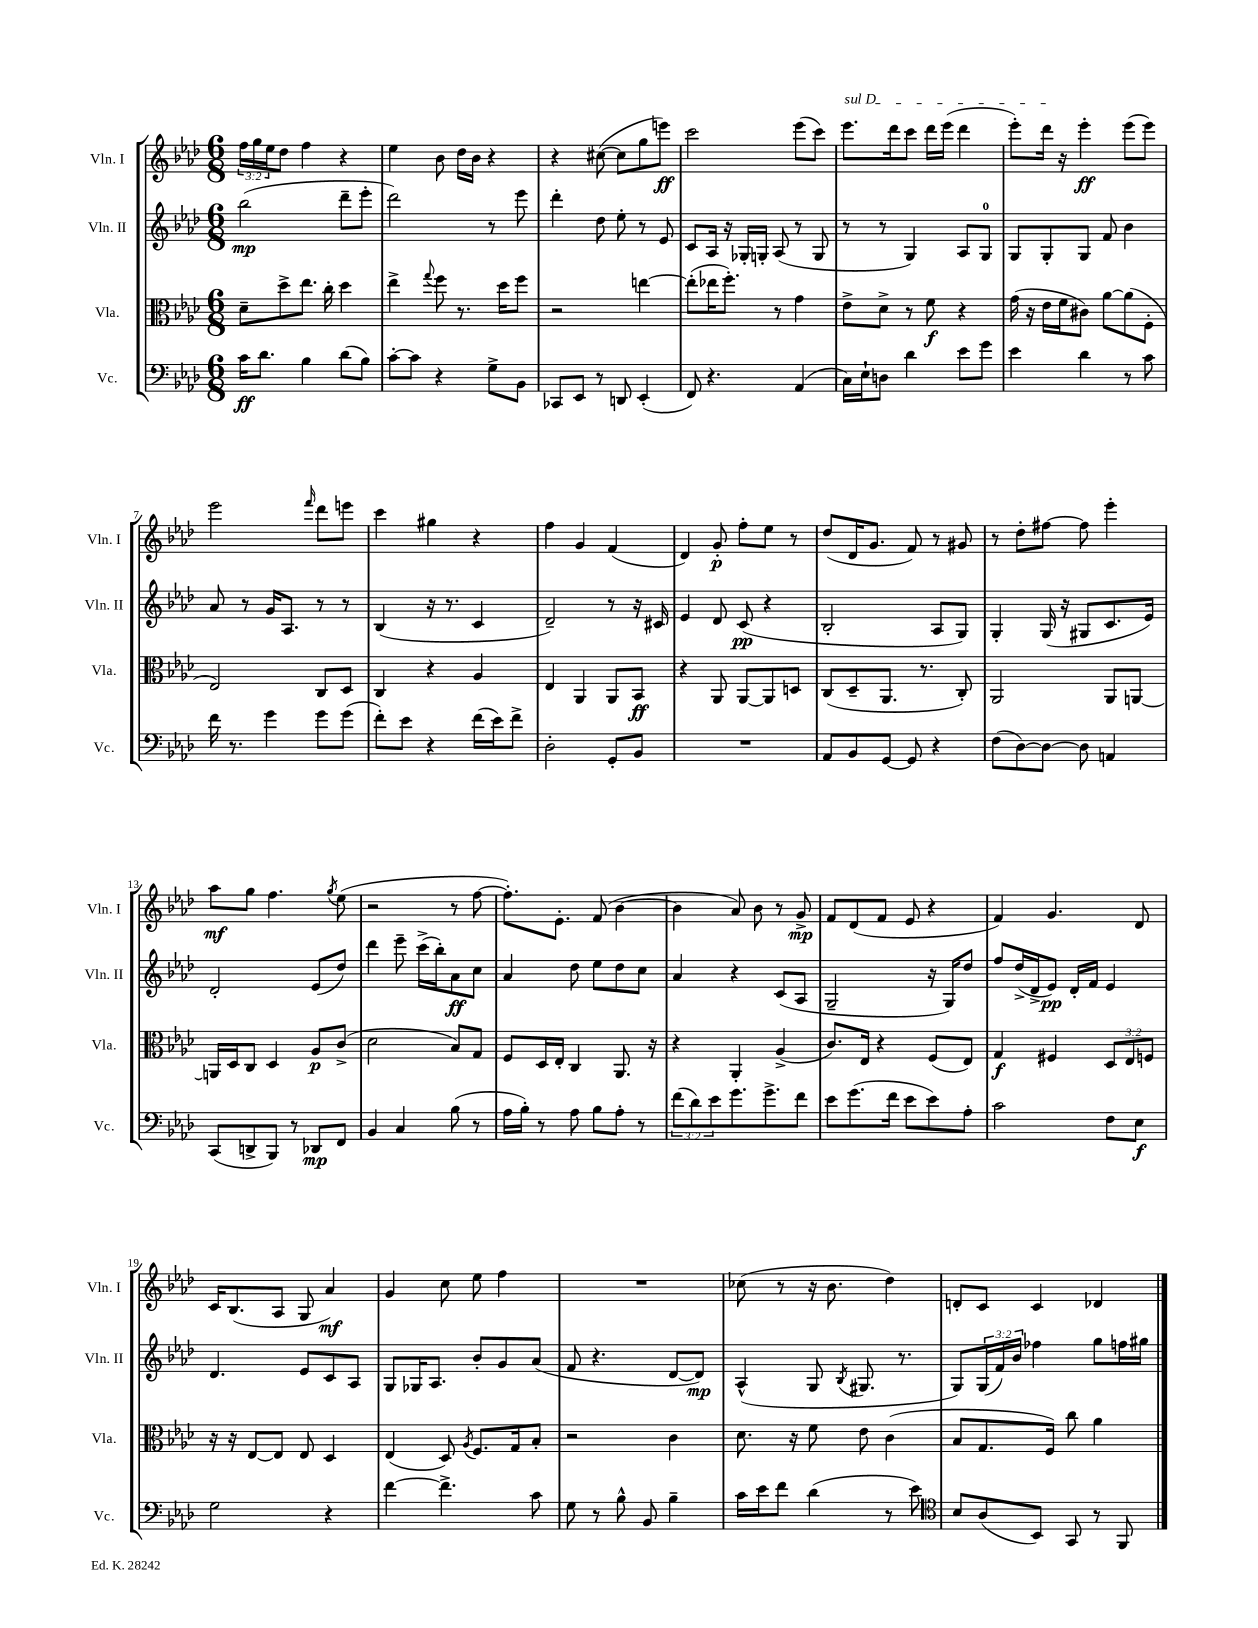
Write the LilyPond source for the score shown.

<<
\new StaffGroup <<
\new Staff = "s0" \with { instrumentName = "Vln. I" shortInstrumentName = "Vln. I" } {
    \clef treble \key aes \major \numericTimeSignature \time 6/8 \override Staff.TupletNumber.text = #tuplet-number::calc-fraction-text
    \tuplet 3/2 { f''16 g''16 ees''16 } des''8 f''4 r4 |
    ees''4 bes'8 des''16 bes'16 r4 |
    r4 cis''8~( cis''8 g''8 e'''8\ff) |
    c'''2 ees'''8( c'''8) |
    \once \override TextSpanner.bound-details.left.text = \markup { \italic "sul D" } ees'''8.\startTextSpan des'''16 c'''8 des'''16 ees'''16( des'''4 |
    ees'''8-.) des'''16\stopTextSpan r16 ees'''4-.\ff ees'''8( ees'''8) |
    ees'''2 \grace { f'''16 } des'''8 e'''8 |
    c'''4 gis''4 r4 |
    f''4 g'4 f'4( |
    des'4) g'8-.\p f''8-. ees''8 r8 |
    des''8( des'16 g'8. f'8) r8 gis'8 |
    r8 des''8-. fis''8~ fis''8 ees'''4-. |
    aes''8\mf g''8 f''4. \acciaccatura { g''8 } ees''8( |
    r2 r8 f''8~ |
    f''8.-.) ees'8.-. f'8( bes'4~ |
    bes'4 aes'8) bes'8 r8 g'8->\mp |
    f'8 des'8( f'8 ees'8 r4 |
    f'4) g'4. des'8 |
    c'16 bes8.( aes8 g8 aes'4\mf) |
    g'4 c''8 ees''8 f''4 |
    R2. |
    ces''8( r8 r16 bes'8. des''4) |
    d'8-. c'8 c'4 des'4 \bar "|." |
}
\new Staff = "s1" \with { instrumentName = "Vln. II" shortInstrumentName = "Vln. II" } {
    \clef treble \key aes \major \numericTimeSignature \time 6/8 \override Staff.TupletNumber.text = #tuplet-number::calc-fraction-text
    bes''2\mp( des'''8-- ees'''8-. |
    des'''2) r8 ees'''8 |
    des'''4-. des''8 ees''8-. r8 ees'8 |
    c'8 aes16 r16 ges16-. g16-. aes8( r8 g8 |
    r8 r8 g4) aes8 g8-0 |
    g8 g8-. g8 f'8 bes'4 |
    aes'8 r8 g'16 aes8. r8 r8 |
    bes4( r16 r8. c'4 |
    des'2--) r8 r16 cis'16 |
    ees'4 des'8 c'8\pp( r4 |
    bes2-. aes8 g8) |
    g4-. g16( r16 gis8 c'8. ees'16) |
    des'2-. ees'8( des''8) |
    des'''4 ees'''8-- c'''16->( bes''16-.) aes'8\ff c''8 |
    aes'4 des''8 ees''8 des''8 c''8 |
    aes'4 r4 c'8( aes8 |
    g2-- r16 g16) des''8 |
    f''8 des''16->( des'16-> ees'8\pp) des'16-. f'16 ees'4 |
    des'4. ees'8 c'8 aes8 |
    g8 ges16 aes8. bes'8-. g'8 aes'8( |
    f'8 r4. des'8~ des'8\mp) |
    aes4-^( g8 \acciaccatura { bes8 } gis8. r8. |
    g8) \tuplet 3/2 { g16( f'16) bes'16 } fes''4 g''8 f''16 gis''16 \bar "|." |
}
\new Staff = "s2" \with { instrumentName = "Vla." shortInstrumentName = "Vla." } {
    \clef alto \key aes \major \numericTimeSignature \time 6/8 \override Staff.TupletNumber.text = #tuplet-number::calc-fraction-text
    des'8-- des''8-> ees''8. c''16-. des''4 |
    ees''4-> \appoggiatura { g''8 } f''8 r8. des''16 f''8 |
    r2 e''4~ |
    e''8-.( ees''16 f''8.-.) r8 g'4 |
    ees'8-> des'8-> r8 f'8\f r4 |
    g'16( r16 ees'16 f'16 cis'8) aes'8~ aes'8( f8-. |
    ees2) c8 des8 |
    c4 r4 aes4 |
    ees4 aes,4 aes,8 bes,8\ff |
    r4 aes,8 aes,8~ aes,8 d8 |
    c8( des8-- aes,8. r8. c8-.) |
    aes,2 aes,8 a,8~ |
    a,16 des16 c8 des4 aes8\p c'8->( |
    des'2 bes8) g8 |
    f8 des16 ees16-. c4 aes,8. r16 |
    r4 aes,4-. aes4->( |
    c'8.) ees16 r4 f8( ees8) |
    g4\f fis4 \tuplet 3/2 { des8 ees8 f8 } |
    r16 r16 ees8~ ees8 ees8 des4 |
    ees4( des8) \acciaccatura { aes8 } f8. g16 bes8-. |
    r2 c'4 |
    des'8. r16 f'8 ees'8 c'4( |
    bes8 g8. f16) c''8 aes'4 \bar "|." |
}
\new Staff = "s3" \with { instrumentName = "Vc." shortInstrumentName = "Vc." } {
    \clef bass \key aes \major \numericTimeSignature \time 6/8 \override Staff.TupletNumber.text = #tuplet-number::calc-fraction-text
    c'16\ff des'8. bes4 des'8( bes8) |
    c'8~-. c'8 r4 g8-> bes,8 |
    ces,8 ees,8 r8 d,8 ees,4-.( |
    f,8) r4. aes,4( |
    c16) ees16-! d8 des'4 ees'8 g'8 |
    ees'4 des'4 r8 c'8 |
    f'16 r8. g'4 g'8 g'8( |
    f'8-.) ees'8 r4 f'16( ees'16) f'8-> |
    des2-. g,8-. bes,8 |
    R2. |
    aes,8 bes,8 g,8~ g,8 r4 |
    f8( des8~) des8~ des8 a,4 |
    c,8( d,8-> bes,,8) r8 des,8\mp f,8 |
    bes,4 c4 bes8( r8 |
    aes16 bes16-.) r8 aes8 bes8 aes8-. r8 |
    \tuplet 3/2 { f'8( des'8) ees'8 } g'8. g'8.-> f'8 |
    ees'8 g'8.( f'16 ees'8 ees'8) aes8-. |
    c'2 f8 ees8\f |
    g2 r4 |
    f'4~ f'4.-> c'8 |
    g8 r8 bes8-^ bes,8 bes4-- |
    c'16 ees'16 f'8 des'4( r8 ees'8) |
    \clef tenor bes8 aes8( bes,8) g,8 r8 f,8 \bar "|." |
}
>>
>>
